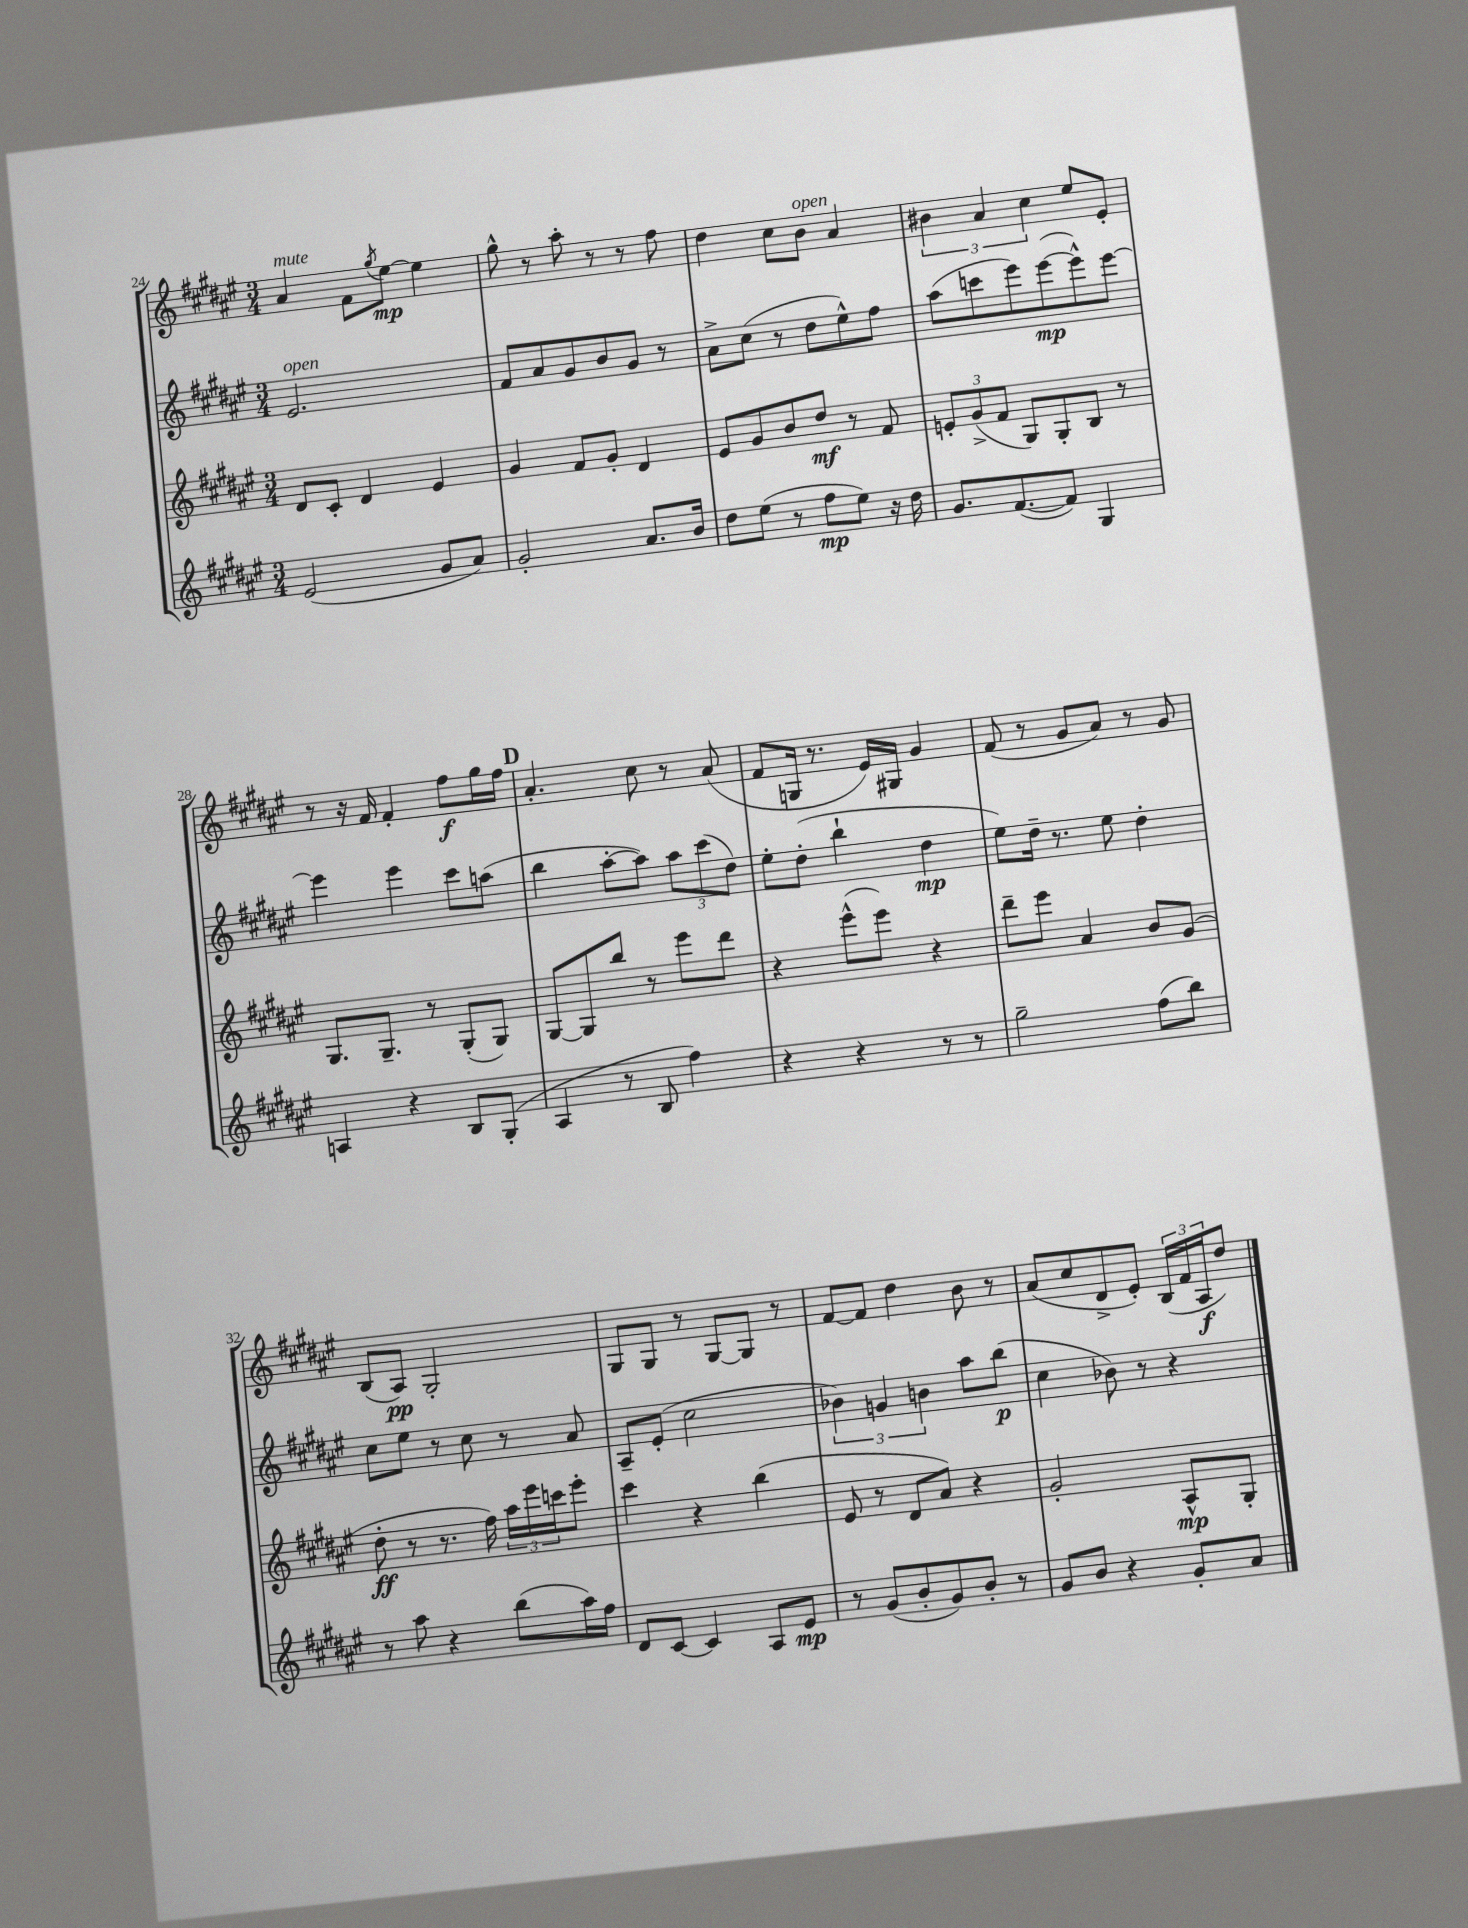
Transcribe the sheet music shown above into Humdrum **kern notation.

**kern	**kern	**kern	**kern
*staff4	*staff3	*staff2	*staff1
*clefG2	*clefG2	*clefG2	*clefG2
*k[f#c#g#d#a#e#]	*k[f#c#g#d#a#e#]	*k[f#c#g#d#a#e#]	*k[f#c#g#d#a#e#]
*M3/4	*M3/4	*M3/4	*M3/4
(2e#/	8d#/L	2.e#/	4a#/
.	8c#'/J	.	.
.	4d#/	.	8f#\L
.	.	.	8qgg#/
.	.	.	[8ee#\J
8g#/L	4e#/	.	4ee#\]
8a#/J)	.	.	.
=	=	=	=
2g#'/	4g#/	8f#/L	8gg#^^\
.	.	8a#/	8r
.	8f#/L	8g#/	8aa#'\
.	8g#'/J	8b/	8r
8.a#/L	4d#/	8g#/J	8r
.	.	8r	8ff#\
16b/Jk	.	.	.
=	=	=	=
8dd#\L	8e#/L	8a#^\L	4dd#\
(8ee#\J	8g#/	(8cc#\J	.
8r	8b/	8r	8cc#\L
8ff#\L	8dd#/J	8dd#\L	8b\J
8ee#\J)	8r	8ee#^^\)	4a#/
16r	8f#/	8ff#\J	.
16dd#\	.	.	.
=	=	=	=
8.g#/L	12e'/L	(8aa#\L	6b#\
.	(12g#^/	.	.
.	.	8ccc\	.
.	12f#/J	.	6a#/
([8.f#/	.	.	.
.	8G#/L)	8eee#\)	.
.	.	.	6cc#\
8f#/]J)	8G#'/	([8eee#\	.
4G#/	8B/J	8eee#^^\])	8ee#/L
.	8r	[8eee#\J	8e#'/J
=	=	=	=
4A/	8.G#/L	4eee#\]	8r
.	.	.	16r
.	8.G#~/J	.	16f#/
4r	.	4eee#\	4f#'/
.	8r	.	.
8B/L	(8G#'/L	8ccc#\L	8ff#\L
(8G#'/J	8G#/J)	(8aa\J	16gg#\L
.	.	.	16ff#\JJ
=	=	=	=
4A#/	[8G#/L	4bb\	4.a#'/
.	8G#/]	.	.
8r	8bb/J	[8aa#'\L	.
8B/	8r	8aa#\]J)	8cc#\
4ff#\)	8eee#\L	12aa#\L	8r
.	.	(12ccc#\	.
.	8ddd#\J	.	(8a#/
.	.	12dd#\J)	.
=	=	=	=
4r	4r	8ee#'\L	8f#/L
.	.	(8dd#'\J	16G/Jk
.	.	.	8.r
4r	(8eee#^^\L	4bb`\	.
.	8eee#\J)	.	16e#/LL)
.	.	.	16G#/JJ
8r	4r	4dd#\	4g#/
8r	.	.	.
=	=	=	=
2gg#~\	8ddd#~\L	8ee#\L)	(8f#/
.	8eee#\J	16dd#~\Jk	8r
.	.	8.r	.
.	4a#/	.	8g#/L
.	.	8ee#\	8a#/J)
(8ff#\L	8b/L	4dd#'\	8r
8bb\J)	(8g#/J	.	8g#/
=	=	=	=
8r	8dd#'\	8cc#\L	(8B/L
8aa#\	8r	8ee#\J	8A#/J)
4r	8.r	8r	2G#'/
.	.	8cc#\	.
.	16ff#\)	.	.
(8bb\L	24aa#\LL	8r	.
.	24eee#\	.	.
.	24ccc\J	.	.
16aa#\L)	8eee#'\J	8a#/	.
16ff#\JJ	.	.	.
=	=	=	=
8d#/L	4ccc#\	8A#~/L	8G#/L
[8c#/J	.	(8e#'/J	8G#/J
4c#/]	4r	2cc#\	8r
.	.	.	[8G#/L
8A#/L	(4bb\	.	8G#/]J
8e#/J	.	.	8r
=	=	=	=
8r	8e#/	6b-\)	[8f#/L
(8g#/L	8r	.	8f#/]J
.	.	6g/	.
8b'/	8d#/L	.	4dd#\
.	.	6b\	.
8g#/)	8a#/J)	.	.
8b'/J	4r	8aa#\L	8b\
8r	.	(8bb\J	8r
=	=	=	=
8g#/L	2g#'/	4cc#\	(8a#/L
8b/J	.	.	8cc#/
4r	.	8b-\)	8d#^/
.	.	8r	8e#'/J)
8g#'/L	8A#^^/L	4r	(24B/LL
.	.	.	24f#/
.	.	.	24A#/J
8a#/J	8G#'/J	.	8dd#/J)
==	==	==	==
*-	*-	*-	*-
